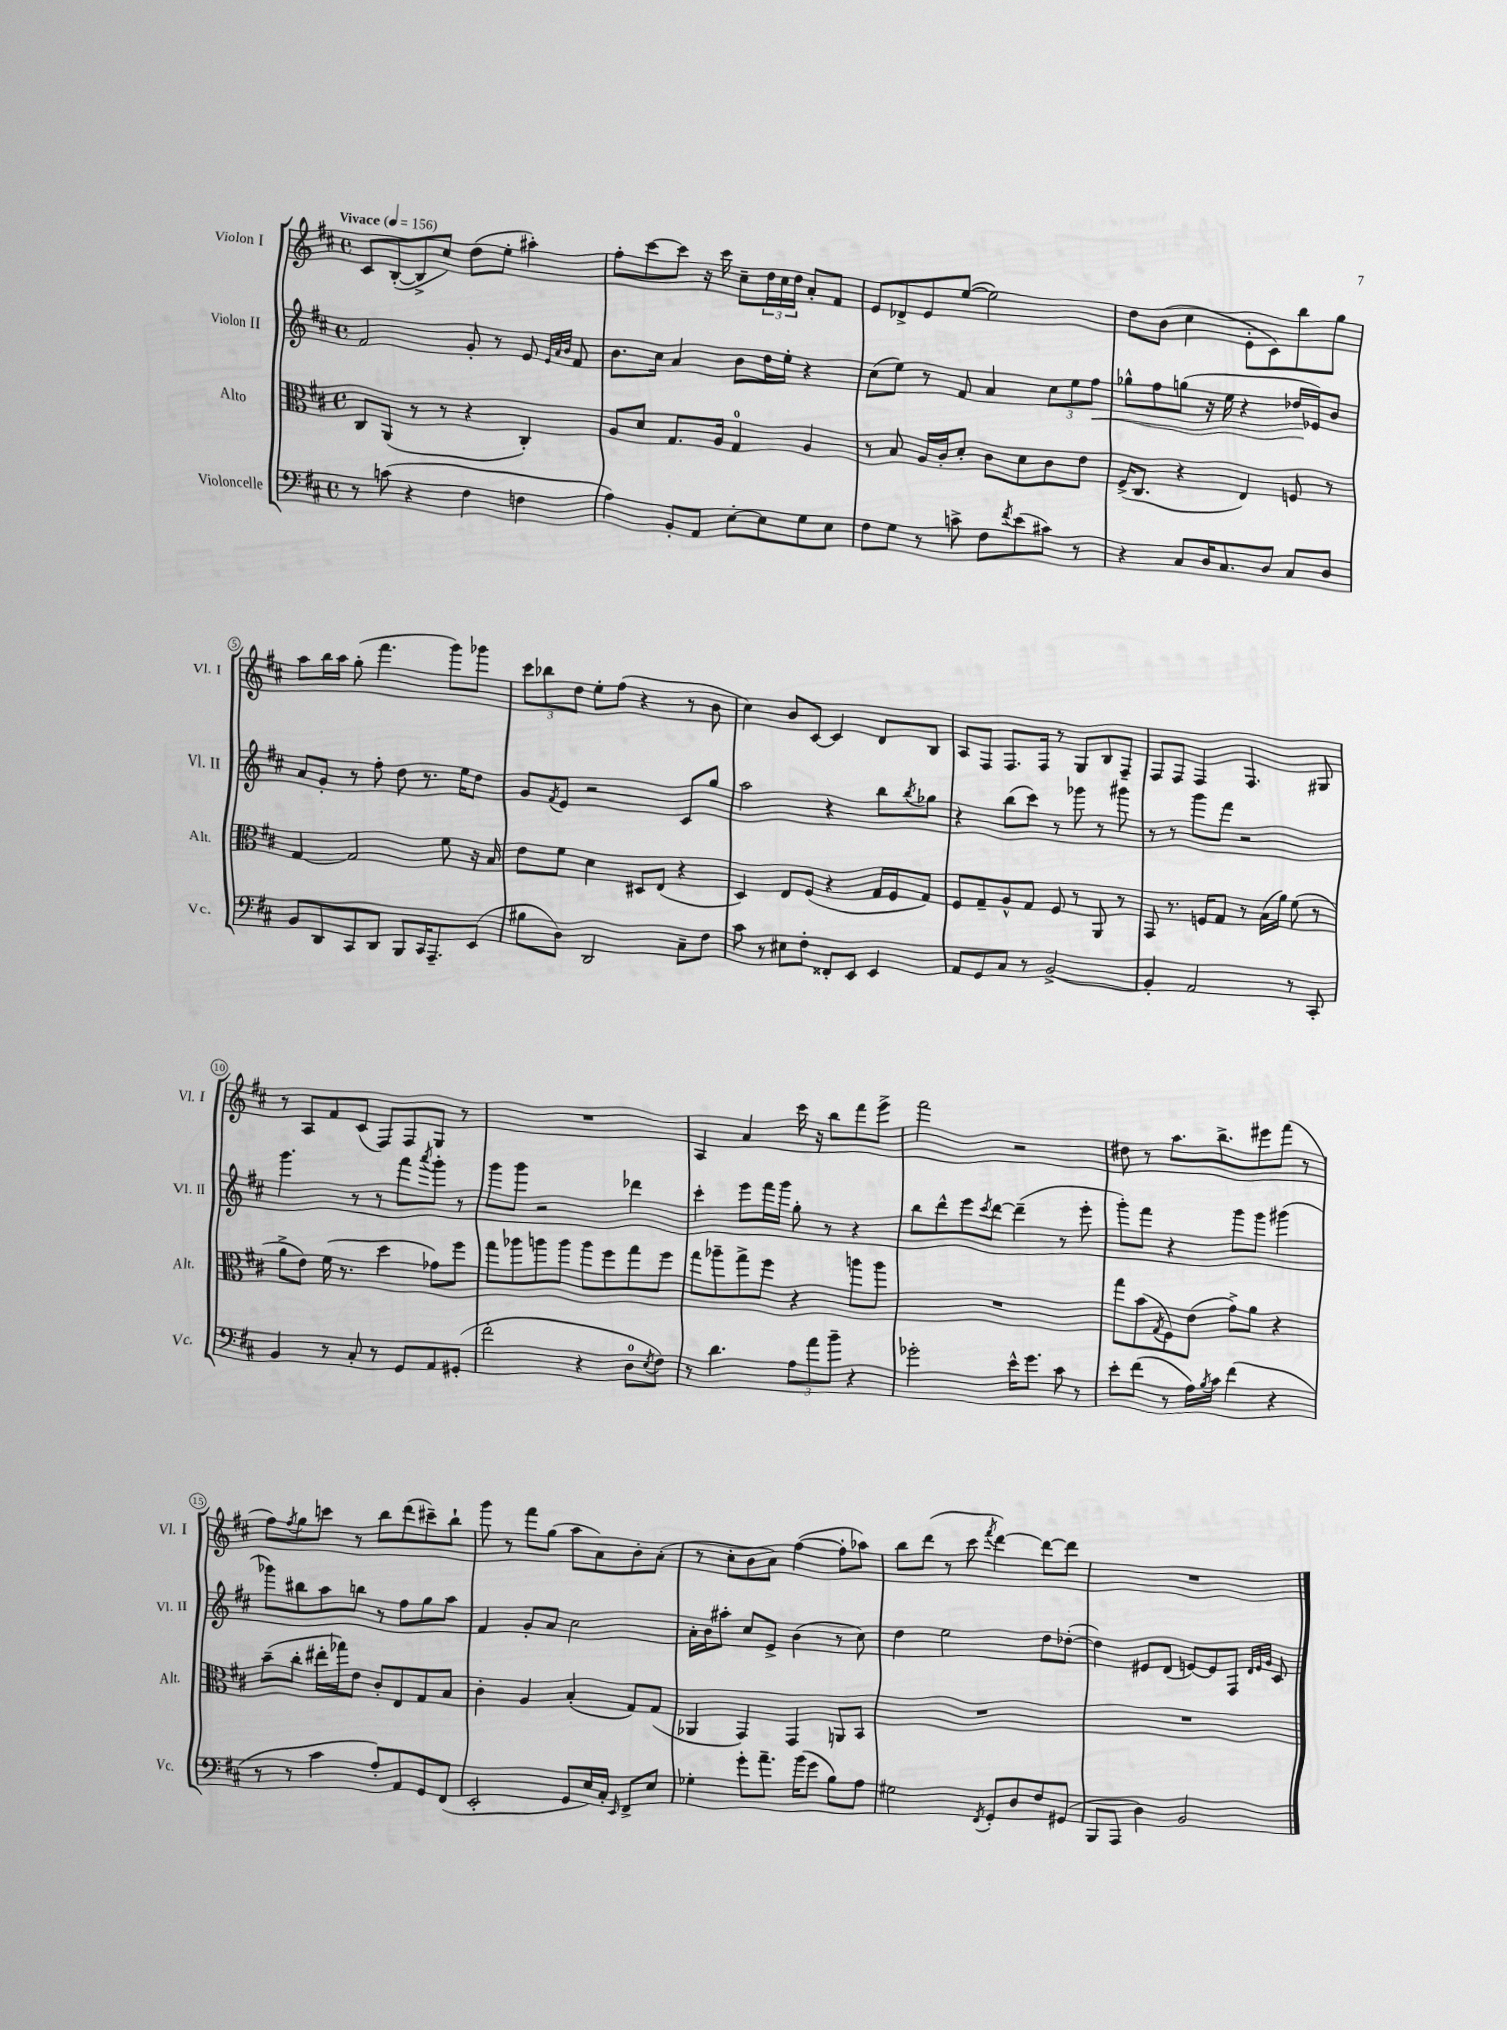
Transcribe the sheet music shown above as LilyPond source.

<<
\new StaffGroup <<
\new Staff = "s0" \with { instrumentName = "Violon I" shortInstrumentName = "Vl. I" } {
    \clef treble \key d \major \defaultTimeSignature \time 4/4 \tempo "Vivace" 4 = 156
    cis'8 b8~-.( b8-> cis''8) d''8( e''8-. ais''4-.) |
    fis''8-. cis'''8~ cis'''8 r16 cis'''16 cis''8-- \tuplet 3/2 { d''16 cis''16 d''16 } a'8-. fis'8 |
    e'8 des'8-> e'8 e''8~( e''2) |
    d''8 b'8( cis''4 e'8-. cis'8) b''8 g''8 |
    a''8 b''16 a''16 g''8-.( fis'''4. g'''8) ges'''8 |
    \tuplet 3/2 { cis'''8 bes''8 d''8 } e''8-. fis''8( r4 r8 b'8 |
    cis''4) b'8 cis'8~ cis'4 d'8 b8 |
    a8 fis8 fis8. fis16 r8 g8 b8 fis8-- |
    fis8 fis8 fis4 fis4. gis8 |
    r8 a8 fis'8 cis'8( fis8) fis8 g8 r8 |
    R1 |
    a4 a'4 cis'''16 r16 b''8 fis'''8 e'''8-> |
    fis'''2 r2 |
    dis''8 r8 a''8. b''8.-> eis'''8 fis'''8( r8 |
    fis''8) \acciaccatura { fis''8 } g''8 c'''8 r8 b''8 d'''8( cis'''8--) b''8-! |
    g'''8 r8 fis'''8 g''8( a''8 a'8) b'8-. a'8-.( |
    r8 cis''8-. b'8 a'8) fis''4~( fis''8-. aes''8) |
    b''8 d'''8( r8 cis'''8 \acciaccatura { fis'''8 } d'''4~) d'''8~ d'''8 |
    R1 \bar "|." |
}
\new Staff = "s1" \with { instrumentName = "Violon II" shortInstrumentName = "Vl. II" } {
    \clef treble \key d \major \defaultTimeSignature \time 4/4
    fis'2 g'8-. r8 e'8 \grace { e'32 a'32 b'32 } fis'8 |
    b'8. cis''16 a'4 b'8 d''16 e''16-. r4 |
    cis''8( e''8) r8 fis'8 a'4 \tuplet 3/2 { cis''8 e''8 fis''8\< } |
    ges''8-^ fis''8 g''8( r16 e''16 r4 des''16\! ees'16) b'8 |
    a'8 g'8-. r8 fis''8-. d''8 r8. e''16 d''8 |
    g'8 \acciaccatura { fis'8 } e'8 r2 cis'8 g''8 |
    a''2 r4 b''8 \acciaccatura { b''8 } ges''8 |
    r4 b''8( cis'''8) r8 ges'''8 r8 gis'''8 |
    r8 r8 g'''8 fis'''8 r2 |
    g'''4. r8 r8 fis'''8 \acciaccatura { a'''8 } g'''8-. r8 |
    g'''8 g'''8 r2 des'''4 |
    cis'''4-. e'''8 fis'''16 g'''16 g''8-. r8 r4 |
    b''8 d'''8-^ e'''8 \acciaccatura { cis'''8 } d'''8~ d'''4--( r8 e'''8-. |
    g'''8-.) fis'''8 r4 g'''8 g'''8 gis'''4( |
    ges'''8) bis''8 a''8 b''8 r8 fis''8 g''8 a''8 |
    fis'4 g'8-. a'8 cis''2 |
    a'16-. b'16 ais''8-. cis''8 e'8-> b'4( r8 cis''8) |
    d''4 e''2 d''8 des''8~-.( |
    des''4) eis'8 d'8( e'8~) e'8 fis8 \grace { d'32 e'32 g'32 } cis'8 \bar "|." |
}
\new Staff = "s2" \with { instrumentName = "Alto" shortInstrumentName = "Alt." } {
    \clef alto \key d \major \defaultTimeSignature \time 4/4
    cis8 a,8( r8 r8 r4 cis4-.) |
    a8 d'8 g8. a16 g4-0 a4 |
    r8 b8 a16 cis'16-. d'8-. cis'8 d'8 cis'8 e'8 |
    fis16->( cis8. r4 e4) f8 r8 |
    g4~ g2 fis'8 r16 b16 |
    e'8 fis'8 d'4 dis8 e8( r4 |
    d4) e8 fis8( r4 g16 fis16 g8) |
    fis8 g8-- a8-^ g8 fis8 r8 a,8 r8 |
    g,8 r8. f16 g8 r8 b16( a'16) fis'8( r8 |
    a'8-> e'8) fis'16( r8. d''4 ges'8) fis''8 |
    g''8 aes''8 a''8 a''8 a''8 fis''8 g''8 fis''8 |
    g''8 aes''8-- g''8-> fis''8 r4 a''8 a''8 |
    R1 |
    g''8 b'8( \acciaccatura { g8 } fis8) e'8( g'8->) a'8 r4 |
    b'8--( cis''8-. eis''16-. ges''16) e'8 cis'8-. e8 g8 b8 |
    cis'4-. a4 b4-.( g8) g8( |
    aes,4 g,4) g,4 a,8 b,8 |
    R1 |
    R1 \bar "|." |
}
\new Staff = "s3" \with { instrumentName = "Violoncelle" shortInstrumentName = "Vc." } {
    \clef bass \key d \major \defaultTimeSignature \time 4/4
    r8 c'8( r4 fis4 f4 |
    a4) b,8-. a,8 e8~-. e8 g8 e8 |
    fis8 g8 r8 c'8-> fis8 \acciaccatura { fis'8 } e'8( cis'8) r8 |
    r4 cis8 d16 cis8. d8 cis8 d8 |
    b,8 d,8 cis,8 d,8 b,,8 cis,16 a,,8.-- e,8( |
    bis8 d8) d,2 cis8-- fis8 |
    cis'8 r8 eis8 fis8-. fisis,8-. e,8 e,4 |
    a,8 g,8 cis8 r8 b,2~-> |
    b,4-. a,2 r8 cis,8-. |
    b,4 r8 cis8-. r8 g,8 a,8 gis,8-.( |
    fis'2-. r4 d8-0 \acciaccatura { e8 } fis8) |
    r8 d'4. \tuplet 3/2 { a8 a'8 b'8-- } r4 |
    ges'2-. e'16-^ ges'8. cis'8 r8 |
    e'8-. fis'8( r8 a16) \acciaccatura { b8 } cis'16 fis'4( r4 |
    r8 r8 cis'4 a8-.) a,8 g,8 fis,8( |
    e,2-. g,8 e16) cis16-. \grace { e,16 } fis,8-> e8 |
    ges4-. g'8-. a'8.-- b'16( g'8 b8) a8 |
    gis2 \acciaccatura { fis,8 } g,8-. d8 fis8 gis,8( |
    b,,8 a,,8 d4) b,2 \bar "|." |
}
>>
>>
\layout { \context { \Score \override BarNumber.stencil = #(make-stencil-circler 0.1 0.3 ly:text-interface::print) } }
